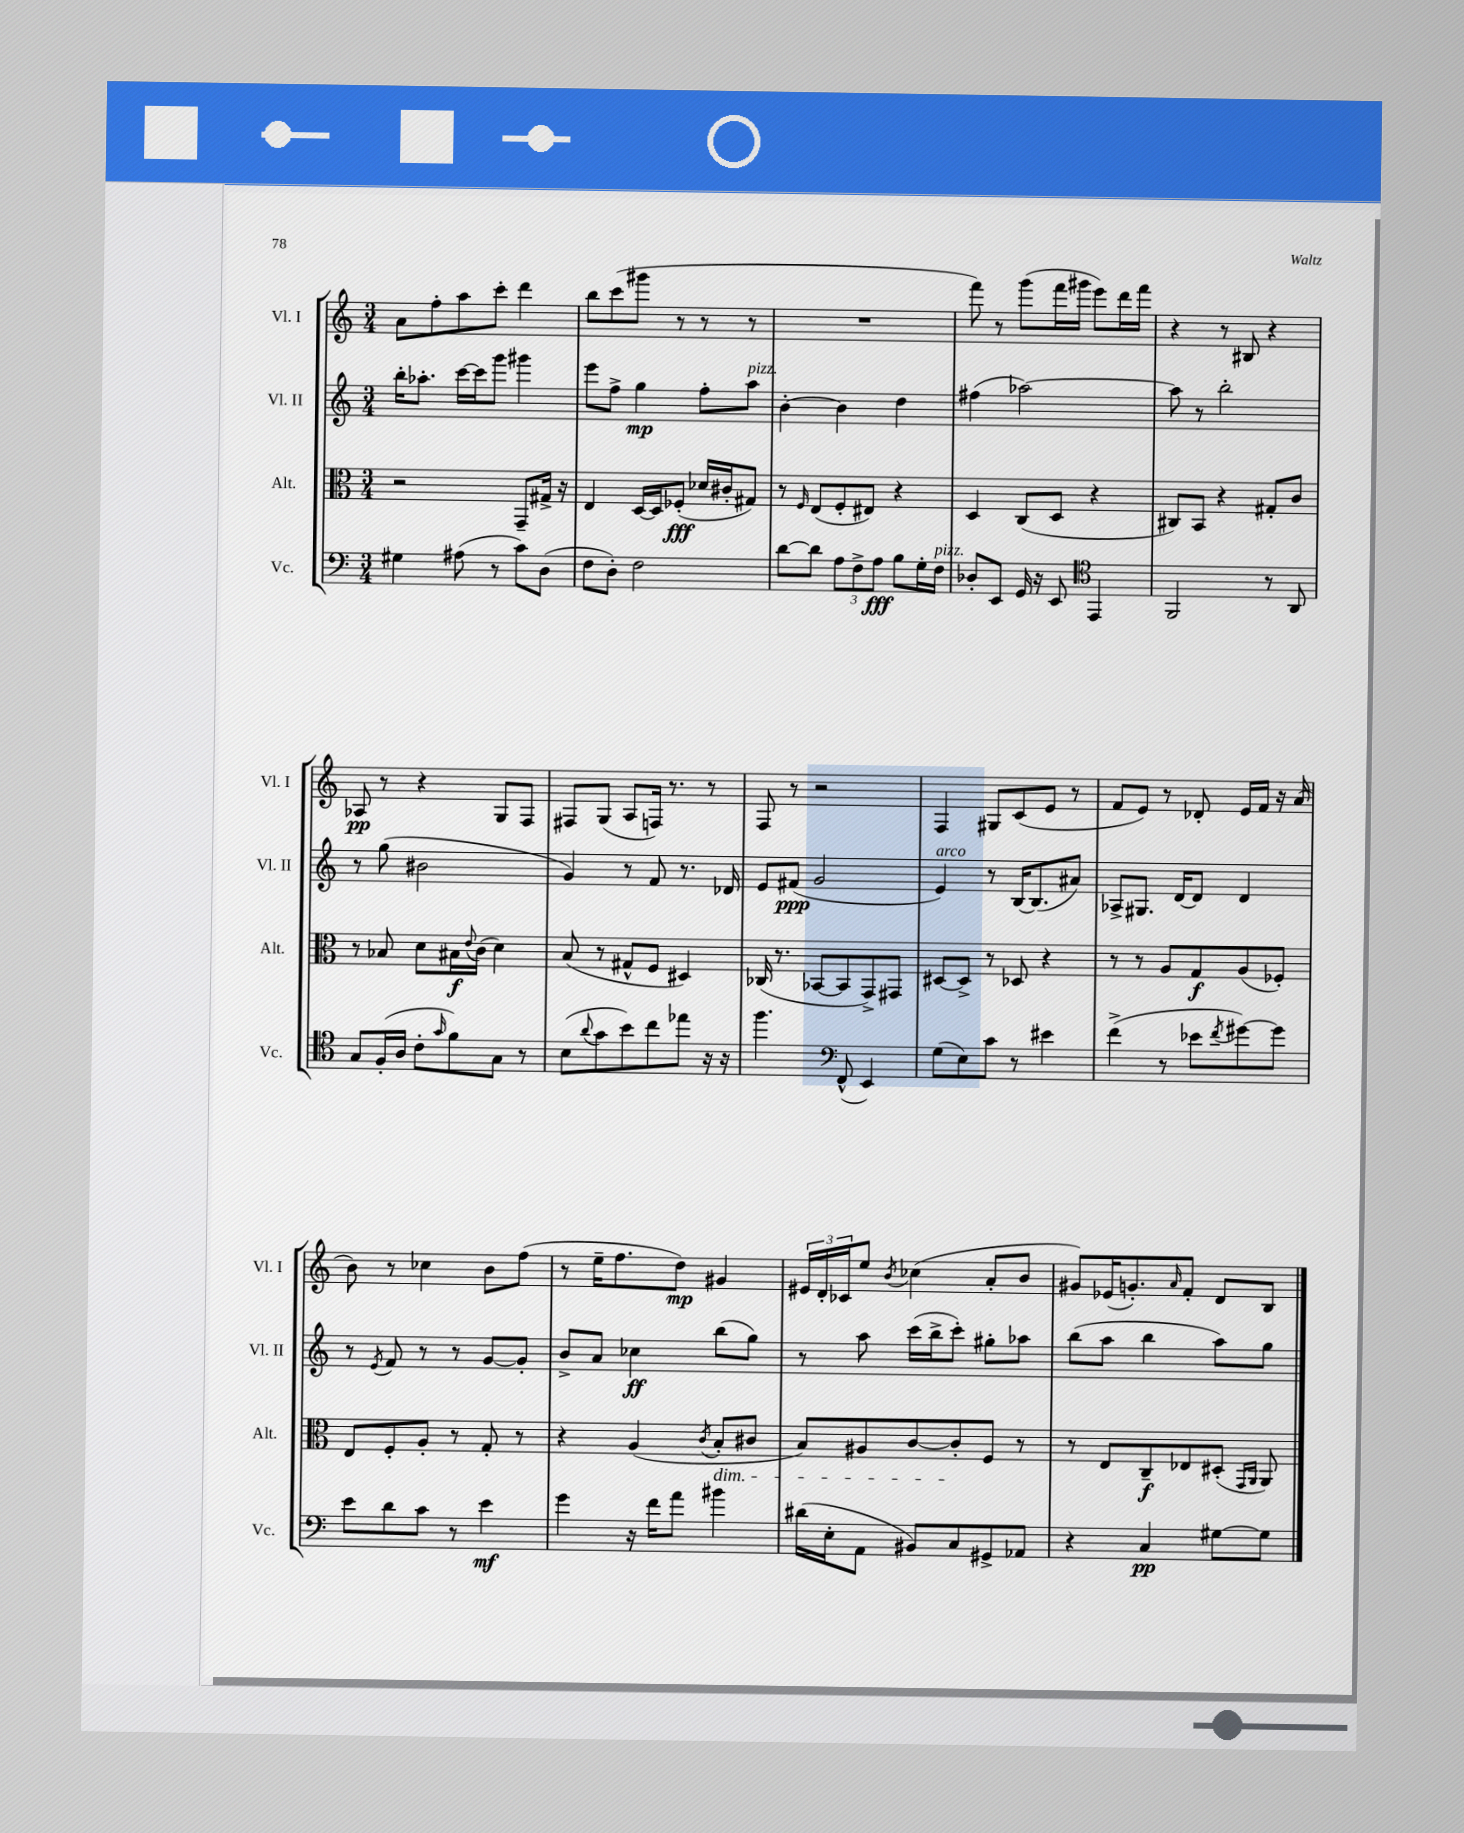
<<
\new StaffGroup <<
\new Staff = "s0" \with { instrumentName = "Vl. I" shortInstrumentName = "Vl. I" } {
    \clef treble \key c \major \numericTimeSignature \time 3/4
    a'8 f''8-. a''8 c'''8-. d'''4 |
    b''8 c'''8( gis'''8 r8 r8 r8 |
    R2. |
    f'''8) r8 g'''8( f'''16 gis'''16 e'''8) d'''16 f'''16 |
    r4 r8 bis8 r4 |
    aes8\pp r8 r4 g8 f8 |
    fis8 g8( a8 f16) r8. r8 |
    f8 r8 r2 |
    f4 gis8 c'8( e'8 r8 |
    f'8 e'8) r8 des'8-. e'16 f'16 r16 a'16( |
    b'8) r8 ces''4 b'8 f''8( |
    r8 e''16-- f''8. d''8\mp) gis'4 |
    \tuplet 3/2 { eis'16 d'16-. ces'16 } e''8 \acciaccatura { b'8 } ces''4( a'8-. b'8 |
    gis'8) ees'16( g'8.-.) \grace { a'16 } f'8-. d'8 b8 \bar "|." |
}
\new Staff = "s1" \with { instrumentName = "Vl. II" shortInstrumentName = "Vl. II" } {
    \clef treble \key c \major \numericTimeSignature \time 3/4
    b''16-. aes''8.-. c'''16~ c'''16 g'''8 gis'''4 |
    e'''8 f''8-> g''4\mp f''8-. a''8^\markup { \italic "pizz." } |
    b'4~-. b'4 d''4 |
    fis''4( aes''2~) |
    aes''8 r8 b''2-. |
    r8 g''8( bis'2 |
    g'4) r8 f'8 r8. des'16 |
    e'8 fis'8\ppp( g'2 |
    e'4^\markup { \italic "arco" }) r8 b16~ b8.( ais'8) |
    aes8-> gis8. d'16~ d'8 d'4 |
    r8 \acciaccatura { e'8 } f'8 r8 r8 g'8~ g'8-. |
    b'8-> a'8 ces''4\ff b''8( g''8) |
    r8 a''8 c'''16( b''16-> c'''8-.) gis''8-. aes''8 |
    b''8( a''8 b''4 a''8) g''8 \bar "|." |
}
\new Staff = "s2" \with { instrumentName = "Alt." shortInstrumentName = "Alt." } {
    \clef alto \key c \major \numericTimeSignature \time 3/4
    r2 g,8-- gis16-> r16 |
    e4 d16~ d16 fes8-.\fff( des'16 cis'16-. gis8) |
    r8 \grace { f16 } e8( f8-. eis8) r4 |
    d4 c8( d8 r4 |
    cis8) b,8 r4 gis8-. c'8 |
    r8 bes8 d'8 bis16\f \appoggiatura { e'8 } c'16( d'4) |
    b8( r8 gis8-^ f8 dis4) |
    ces16( r8. bes,8~ bes,8 g,8->) gis,8 |
    dis8~ dis8-> r8 des8 r4 |
    r8 r8 a8 g8\f a8( fes8-.) |
    e8 f8-. a8-. r8 g8-. r8 |
    r4 a4( \acciaccatura { c'8 } b8-.\dim cis'8 |
    b8) ais8 c'8~ c'8-.\! f8 r8 |
    r8 e8 c8--\f ees8 dis8-.( \grace { g,16 a,16 } a,8) \bar "|." |
}
\new Staff = "s3" \with { instrumentName = "Vc." shortInstrumentName = "Vc." } {
    \clef bass \key c \major \numericTimeSignature \time 3/4
    gis4 ais8( r8 c'8) d8( |
    f8 d8-.) f2 |
    d'8~ d'8 \tuplet 3/2 { a8 f8-> a8\fff } b8 g16-. f16^\markup { \italic "pizz." } |
    des8-. e,8 g,16 r16 e,8 \clef tenor e,4 |
    f,2 r8 a,8 |
    g8 f16-.( a16 c'8-. \grace { g'16 } f'8) g8 r8 |
    b8( \appoggiatura { a'8 } g'8 b'8) c''8 ees''8 r16 r16 |
    f''4. \clef bass f,8-^( e,4) |
    g8( e8) c'8 r8 eis'4 |
    f'4->( r8 ees'8 \acciaccatura { f'8 } gis'8~) gis'8 |
    e'8 d'8 c'8 r8 e'4\mf |
    g'4 r16 f'16 a'8 bis'4 |
    dis'16( e16-. a,8 bis,8) c8 gis,8-> aes,8 |
    r4 c4\pp gis8~ gis8 \bar "|." |
}
>>
>>
\layout { \context { \Score \remove "Bar_number_engraver" } }
